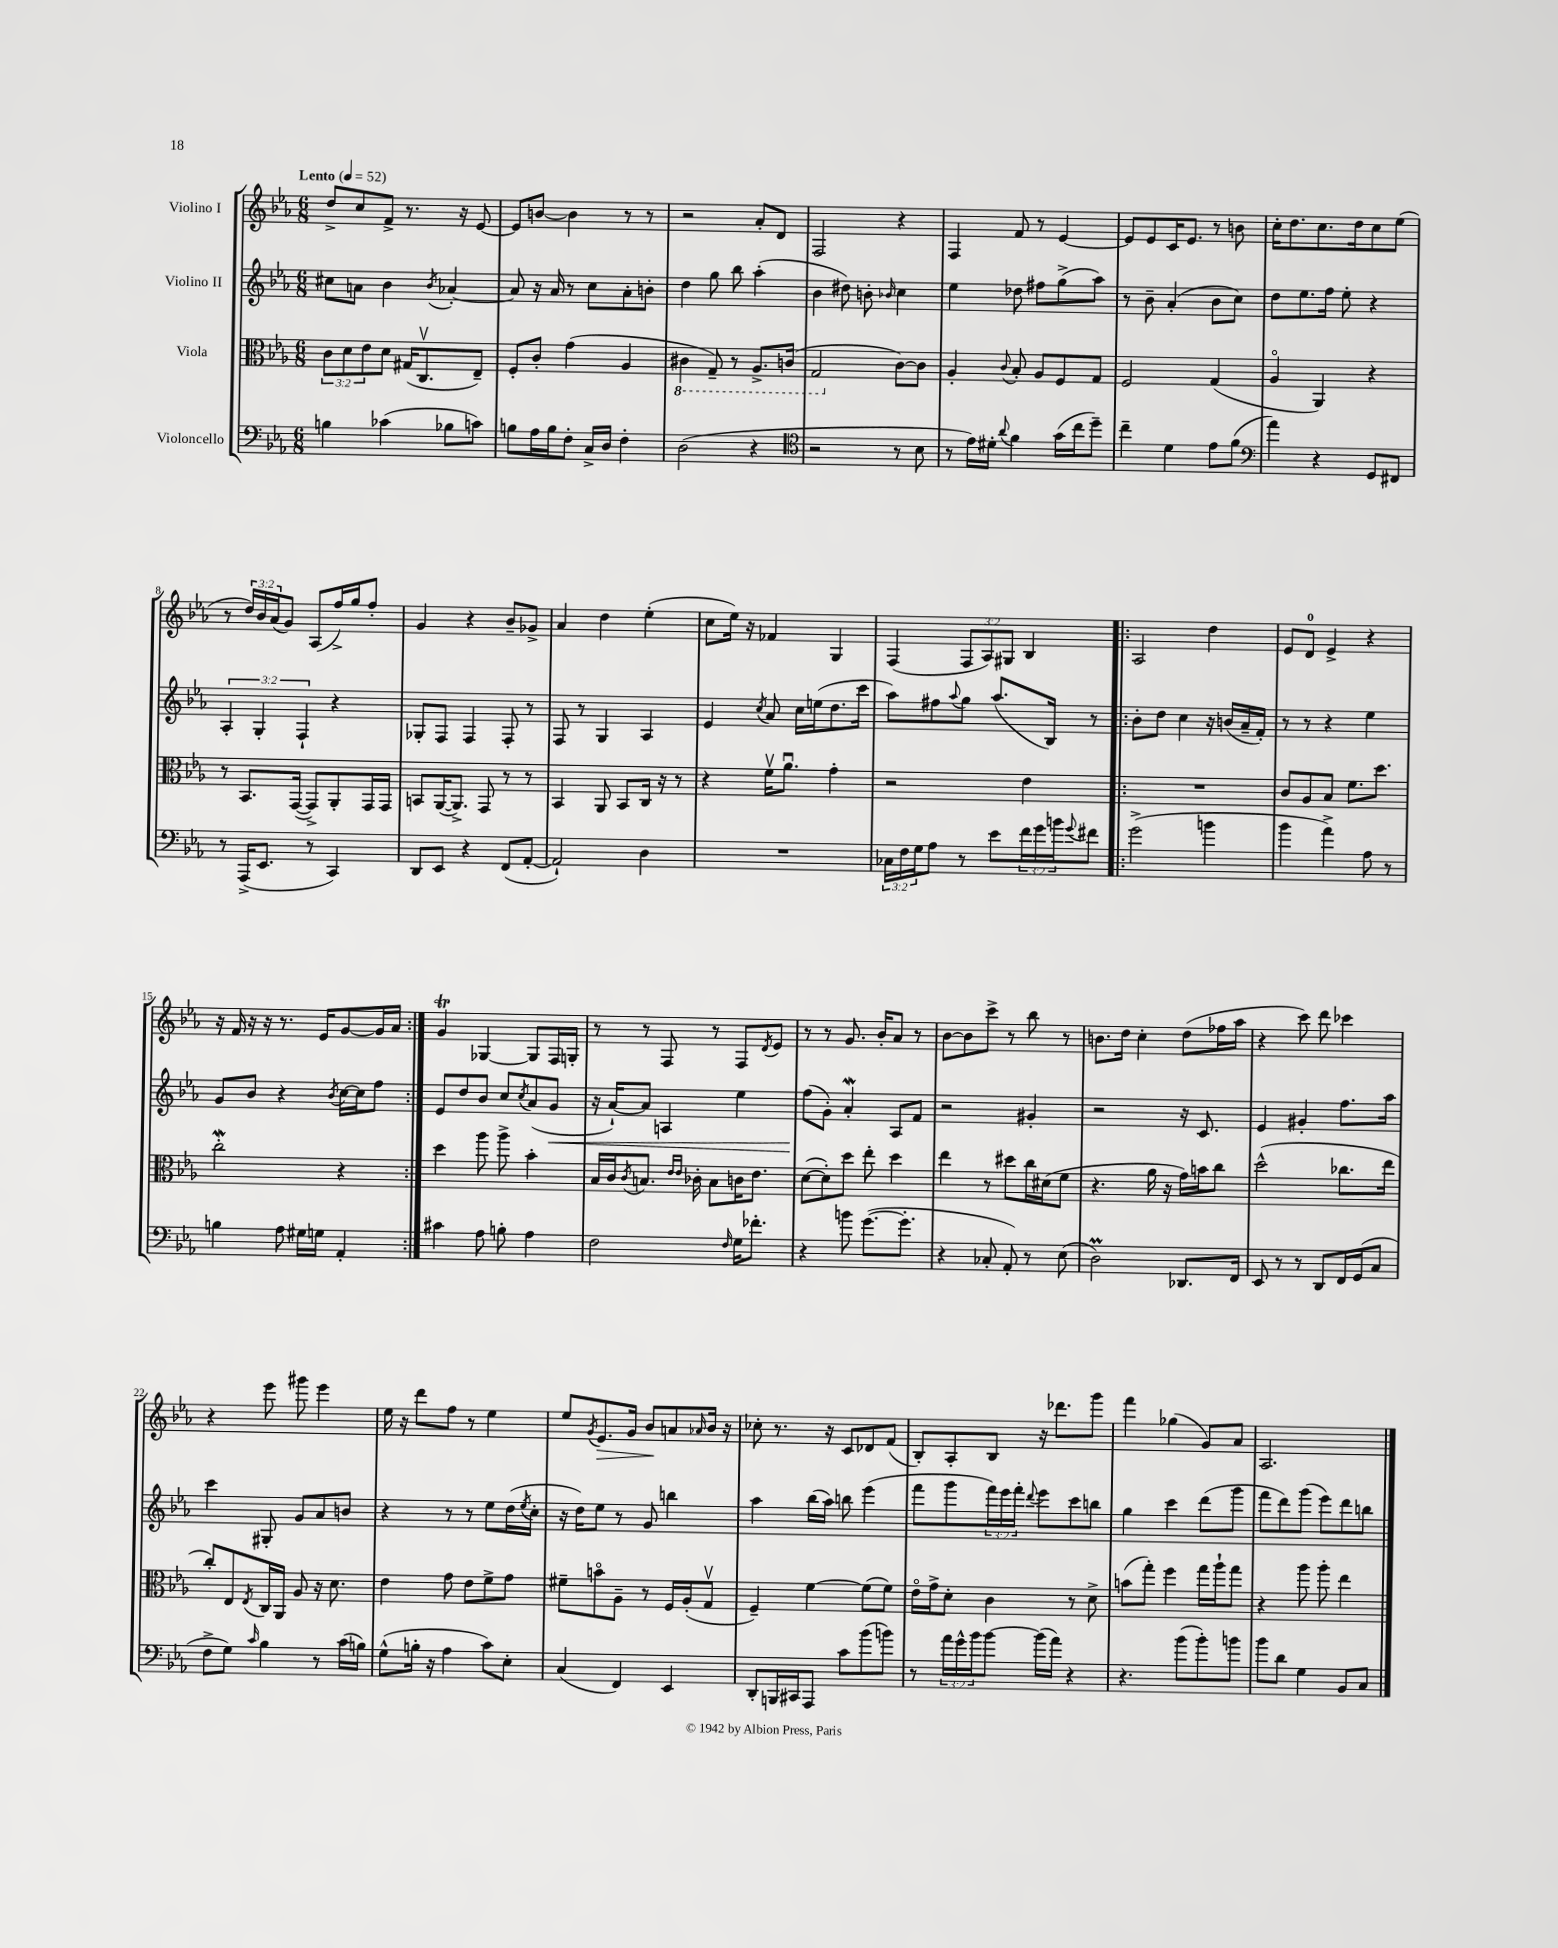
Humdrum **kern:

**kern	**kern	**kern	**kern
*staff4	*staff3	*staff2	*staff1
*clefF4	*clefC3	*clefG2	*clefG2
*k[b-e-a-]	*k[b-e-a-]	*k[b-e-a-]	*k[b-e-a-]
*M6/8	*M6/8	*M6/8	*M6/8
*MM52	*MM52	*MM52	*MM52
4B	12c	8cc#	8dd^
.	12d	.	.
.	.	8a	8cc
.	12e-	.	.
(4c-	8d	4b-	8f^
.	(16G#	.	8.r
.	8.Cv	.	.
.	.	8qb-	.
8B-	.	[4a-'	.
.	.	.	16r
8c)	8E-~)	.	[8e-
=	=	=	=
8B	8F'	8a-]	8e-]
16A-	8c'	16r	[8b
16B	.	16a-	.
8F'	(4g	8r	4b]
16C^	.	8cc	.
16D	.	.	.
4F'	4A-	8a-'	8r
.	.	8b'	8r
=	=	=	=
(2D	4C#	4dd	2r
.	8GG~)	8gg	.
.	8r	8bb-	.
4r	8.AA-^	(4aa-'	8a-'
.	.	.	8d
.	(16C	.	.
=	=	=	=
*clefC4	*	*	*
2r	2GG	4b-	2F
.	.	8dd#)	.
.	.	8b'	.
.	.	16qqb-	.
8r	[8c)	4cc	4r
8B-	8c]	.	.
=	=	=	=
8r	4A-'	4ee-	4F
16e-)	.	.	.
16d#'	.	.	.
8qqa-	8qqc	.	.
4f	8B-'	8dd-	8f
.	8A-	8ff#	8r
(16g	8F	(8gg^	[4e-
16cc	.	.	.
8dd~)	8G	8aa-)	.
=	=	=	=
4cc~	2F	8r	8e-]
.	.	8b-~	8e-
4d	.	(4a-'	16c
.	.	.	8.e-
8e-	(4G	8b-	8r
(8f	.	8cc)	8b
=	=	=	=
*clefF4	*	*	*
4a-)	4A-o	8dd	16cc'
.	.	.	8.dd
.	.	8.ee-	.
4r	4AA-)	.	8.cc
.	.	16ff	.
.	.	8ee-'	.
.	.	.	16dd
8GG	4r	4r	8cc
8FF#	.	.	(8ee-
=	=	=	=
8r	8r	6A-'	8r
(16AAA-^	8.BB-	.	24dd)
.	.	6G'	24b-
8.EE-	.	.	.
.	.	.	(24a-
.	.	.	8g)
.	([16GG	.	.
.	.	6F`	.
8r	8GG^])	.	(8A-
4CC)	8AA-'	4r	16ff^)
.	.	.	16gg
.	16GG	.	8ff'
.	16GG	.	.
=	=	=	=
8DD	8BB	8G-'	4g
8EE-	([16AA-	8F	.
.	8.AA-^])	.	.
4r	.	4F	4r
.	8GG	.	.
(8FF	8r	8F'	8b-~
[8AA-'	8r	8r	8g-^
=	=	=	=
2AA-`])	4BB-	8F	4a-
.	.	8r	.
.	8AA-	4G	4dd
.	8BB-	.	.
4D	16C	4A-	(4ee-'
.	16r	.	.
.	8r	.	.
=	=	=	=
2.r	4r	4e-	8cc
.	.	.	16ee-)
.	.	.	16r
.	.	8qcc	.
.	16fv	8a-	4f-
.	8.a-u	.	.
.	.	16cc	.
.	.	(16ee	.
.	4g'	8.dd	4G
.	.	16ccc	.
=	=	=	=
24C-	2r	8aa-)	(4F
24F	.	.	.
24G	.	.	.
8A-	.	8ff#	.
.	.	8qqaa-	.
8r	.	8gg	12F
.	.	.	12A-)
8e-	.	(8.aa-	.
.	.	.	12G#
24f	4e-	.	4B-
24g	.	.	.
.	.	16B-)	.
24b	.	.	.
8qqg	.	.	.
8f#	.	8r	.
=!|:	=!|:	=!|:	=!|:
(2g^	2.r	8b-'	2A-
.	.	8dd	.
.	.	4cc	.
4b	.	16r	4dd
.	.	(16b	.
.	.	16a-~	.
.	.	16f')	.
=	=	=	=
4b-	8c	8r	8e-
.	8A-	8r	8d
4a-^)	8B-	4r	4e-^
.	8.f	.	.
8A-	.	4ee-	4r
.	8.dd	.	.
8r	.	.	.
=	=	=	=
4B	2cc'	8g	16r
.	.	.	16f
.	.	8b-	16r
.	.	.	16r
8A-	.	4r	8.r
16G#	.	.	.
16G	.	.	16e-
.	.	8qb-	.
4AA-'	4r	[16cc	[8g
.	.	16cc]	.
.	.	8ff	16g]
.	.	.	16a-
=:|!	=:|!	=:|!	=:|!
4c#	4dd	8e-	4g
.	.	8dd	.
8A-	8aa-	8b-	[4G-
8B'	8aa-^	8cc	.
.	.	8qcc	.
4A-	4b-'	(8a-	8G-]
.	.	8g	16F
.	.	.	16G'
=	=	=	=
2F	16B-	16r	8r
.	16c	[16a-`)	.
.	8qc	.	.
.	8.B	8a-]	8r
.	.	4A	8F
.	16qqe-	.	.
.	16qqe-	.	.
.	16c-'	.	.
.	8B	.	8r
16qqF	.	.	.
16G	16c	4ee-	8F
8.f-'	8.e-	.	.
.	.	.	8qd
.	.	.	8e-
=	=	=	=
4r	([8d	(8ff	8r
.	8d'])	8g')	8r
8b	8dd	4a-'	8.g
([8.g	8ee-'	.	.
.	.	.	16b-'
.	4dd	8A-	8a-
8.g']	.	.	.
.	.	8f	8r
=	=	=	=
4r	4ee-	2r	[8b-
.	.	.	8b-]
8C-'	8r	.	8ccc^
8AA-')	8dd#	.	8r
8r	16cc	4g#'	8bb-
.	(16d#	.	.
(8E-	8f	.	8r
=	=	=	=
2D)	4.r	2r	8.b
.	.	.	16dd
.	.	.	4cc'
.	16a-	.	.
.	16r	.	.
8.DD-	16g)	16r	(8dd
.	16b	8.c	.
.	8cc	.	16ff-
16FF	.	.	16aa-
=	=	=	=
8EE-	(2dd^^	4e-	4r
8r	.	.	.
8r	.	4g#'	8ccc)
8DD	.	.	8ddd
16FF	8.cc-	8.ff	4ccc-
(16GG	.	.	.
8C	.	.	.
.	16ee-	16aa-	.
=	=	=	=
8F^	8cc')	4ccc	4r
8G)	8E-	.	.
16qqc	8qE-	.	.
4B-	16C	8G#'	8eee-
.	16AA-	.	.
.	8A-	8g	8ggg#
8r	16r	8a-	4eee-
.	8.d	.	.
(16c	.	8b	.
16B)	.	.	.
=	=	=	=
(8G^^	4e-	4r	16ee-
.	.	.	16r
16B'	.	.	8ddd
16r	.	.	.
4A-	8g	8r	8ff
.	8e-	8r	8r
8c)	8f^	8ee-	4ee-
8E-'	8g	(16dd	.
.	.	8qee-	.
.	.	16cc'	.
=	=	=	=
(4C	8f#~	16r	8ee-
.	.	16dd)	.
.	.	.	8qg
.	8bo	8ee-	8.e-
4FF)	8A-~	8r	.
.	.	.	16g
.	8r	8g	8b-
4EE-	16F	4bb	8a
.	(16A-'	.	.
.	.	.	16qqa-
.	8Gv	.	16b-
.	.	.	16r
=	=	=	=
8DD'	4F~)	4aa-	8cc-'
16BBB	.	.	8.r
16CC#	.	.	.
8AAA-	[4f	(16bb-	.
.	.	16aa-)	16r
8c	.	8bb	8c
(8b-	(8f]	(4eee-	8d-
8b)	8f)	.	(8f
=	=	=	=
8r	16e-o	8fff	8B-')
.	16g^	.	.
24a-	8d'	8ggg	8A-'
24g^^	.	.	.
24b-	.	.	.
[8b-	4c	24fff)	8B-
.	.	24eee-	.
.	.	24fff'	.
.	.	8qqddd	.
(16b-]	.	8eee-	16r
16a-)	.	.	8.ddd-
4r	8r	8ccc	.
.	8d^	8bb	8ggg
=	=	=	=
4.r	(8b	4gg	4fff
.	8gg')	.	.
.	4ff	4ccc	(4gg-
(8b-	.	.	.
8b-')	16gg	(8ddd	8g)
.	16aa-`	.	.
8b	8gg	8ggg	8a-
=	=	=	=
8b-	4r	8fff	2.A-
8d	.	8ddd)	.
4G	8aa-	(8ggg	.
.	8aa-'	8eee-)	.
8BB-	4ee-	8ddd	.
8C	.	8bb	.
==	==	==	==
*-	*-	*-	*-
